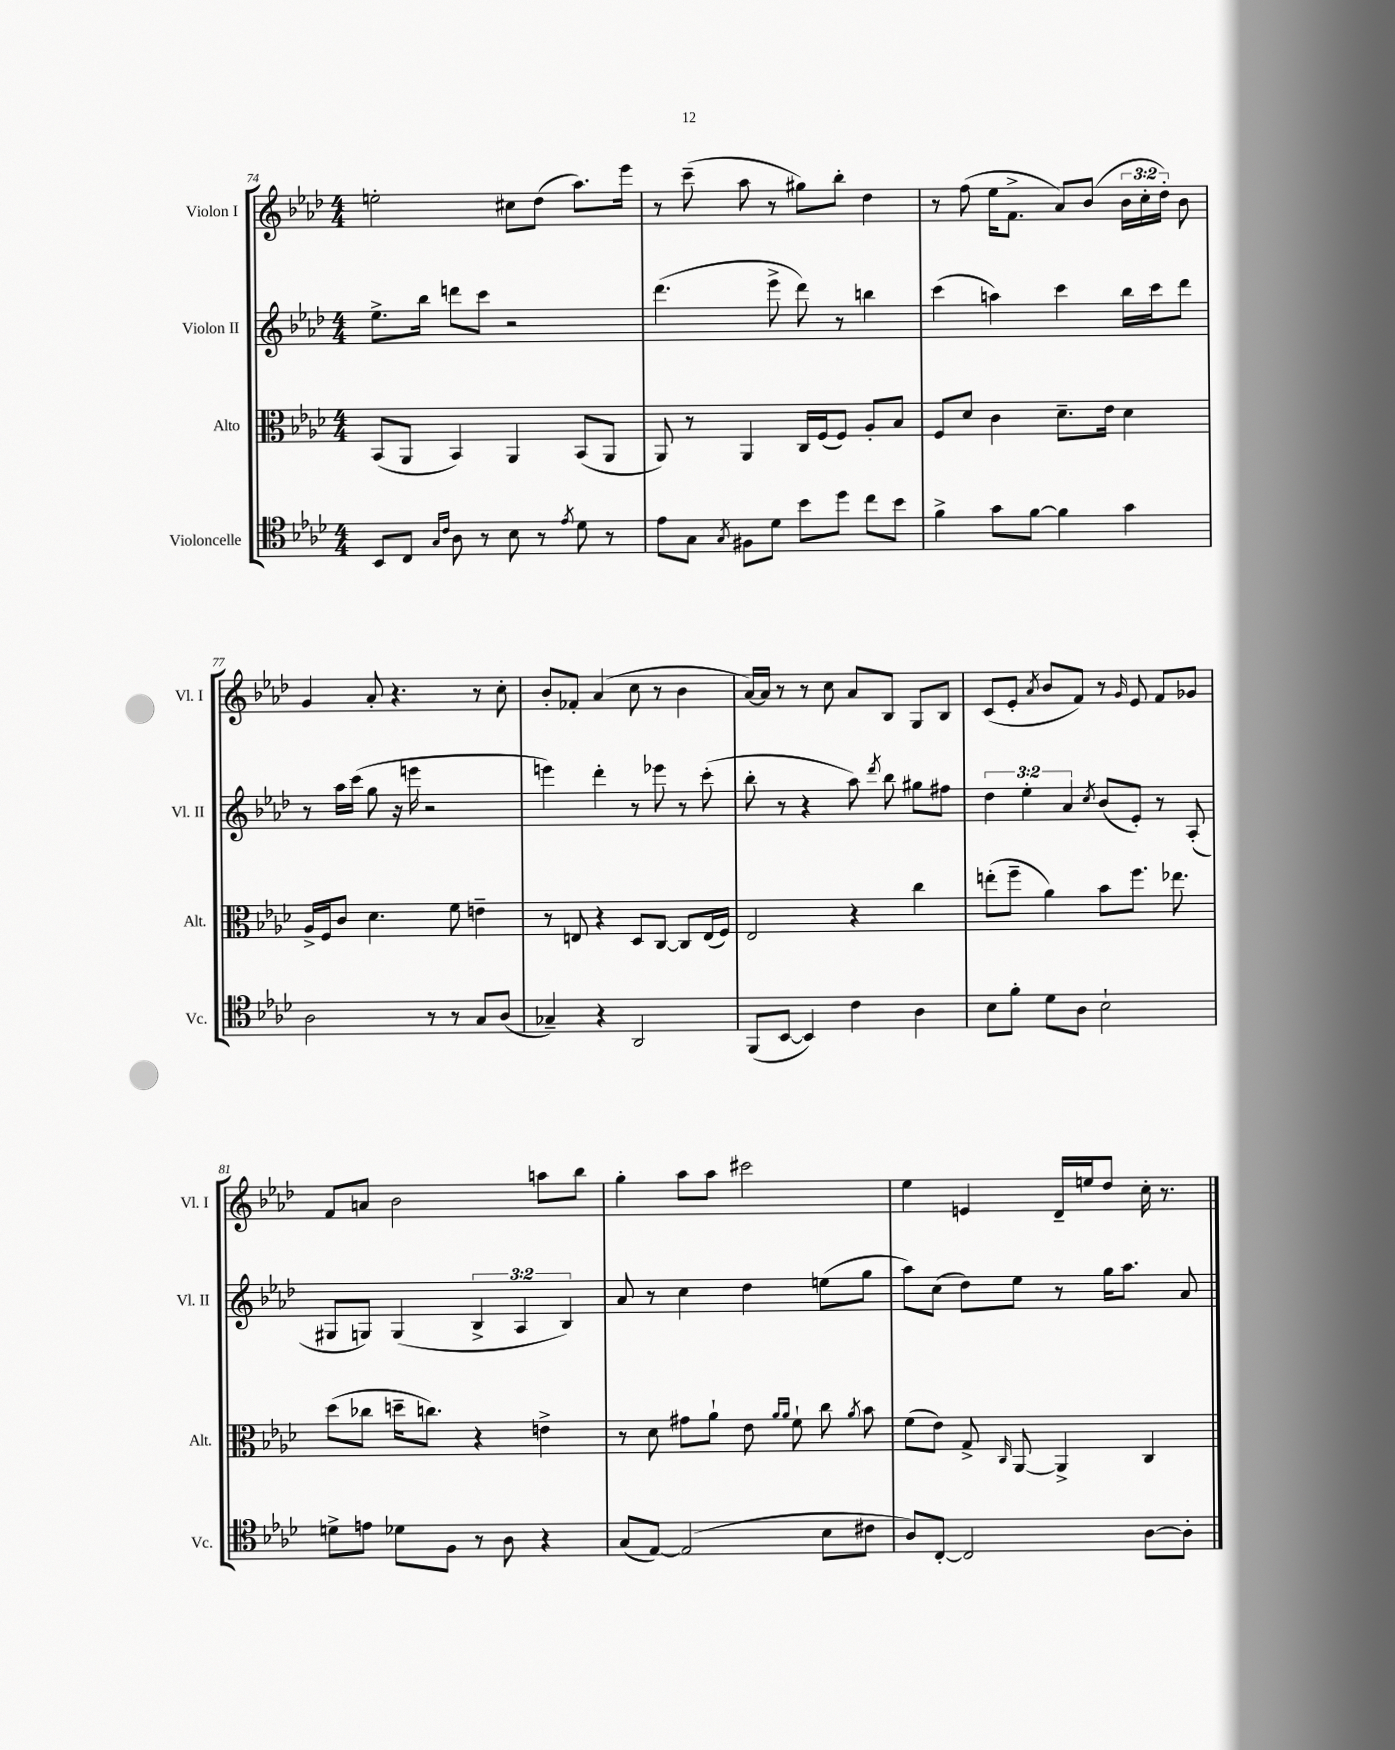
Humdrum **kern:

**kern	**kern	**kern	**kern
*staff4	*staff3	*staff2	*staff1
*clefC4	*clefC3	*clefG2	*clefG2
*k[b-e-a-d-]	*k[b-e-a-d-]	*k[b-e-a-d-]	*k[b-e-a-d-]
*M4/4	*M4/4	*M4/4	*M4/4
8BB-/L	(8BB-/L	8.ee-^\L	2ee'\
8C/J	8AA-/J	.	.
.	.	16bb-\Jk	.
16qqG/LL	.	.	.
16qqc/JJ	.	.	.
8A-\	4BB-/)	8ddd\L	.
8r	.	8ccc\J	.
8B-\	4AA-/	2r	8cc#\L
8r	.	.	(8dd-\J
8qe-/	.	.	.
8d-\	(8BB-/L	.	8.aa-\L)
8r	8AA-/J	.	.
.	.	.	16eee-\Jk
=	=	=	=
8e-\L	8AA-/)	(4.ddd-\	8r
8G\J	8r	.	(8ccc~\
8qG/	.	.	.
8F#\L	4AA-/	.	8aa-\
8d-\J	.	8eee-^\	8r
8b-\L	16C/LL	8ddd-\)	8gg#\L)
.	(16F/J	.	.
8dd-\J	8F/J)	8r	8bb-'\J
8cc\L	8A-'/L	4bb\	4dd-\
8b-\J	8B-/J	.	.
=	=	=	=
4f^\	8F/L	(4ccc\	8r
.	8d-/J	.	(8ff\
8g\L	4c\	4aa\)	16ee-\LK
.	.	.	8.f^\J
[8f\J	.	.	.
4f\]	8.d-~\L	4ccc\	8a-/L)
.	.	.	(8b-/J
.	16e-\Jk	.	.
4g\	4d-\	16bb-\LL	24b-\LL
.	.	.	24cc'\
.	.	16ccc\J	.
.	.	.	24dd-'\JJ)
.	.	8ddd-\J	8b-\
=	=	=	=
2A-\	16A-^/LL	8r	4g/
.	16F/J	.	.
.	8c/J	16aa-\LL	.
.	.	(16ccc\JJ	.
.	4.d-\	8gg\	8a-'/
.	.	16r	4.r
.	.	16eee\	.
8r	.	2r	.
8r	8f\	.	.
8G/L	4e~\	.	8r
(8A-/J	.	.	8cc'\
=	=	=	=
4G-~/)	8r	4eee\)	8b-'/L
.	8E/	.	8f-'/J
4r	4r	4ddd-'\	(4a-/
2AA-/	8D-/L	8r	8cc\
.	[8C/J	8eee-\	8r
.	8C/]L	8r	4b-\
.	(16E/L	(8ccc'\	.
.	16F/JJ)	.	.
=	=	=	=
(8FF/L	2E-/	8bb-'\	[16a-/LL)
.	.	.	16a-/]JJ
[8BB-/J	.	8r	8r
4BB-/])	.	4r	8r
.	.	.	8cc\
4c\	4r	8aa-\)	8a-/L
.	.	8qddd-/	.
.	.	8bb-\	8B-/J
4A-\	4cc\	8gg#\L	8G/L
.	.	8ff#\J	8B-/J
=	=	=	=
8B-\L	(8ee'\L	6dd-\	(8c/L
8f'\J	8ff~\J	.	8e-'/J
.	.	6ee-'\	.
.	.	.	8qa-/
8d-\L	4a-\)	.	8b-/L
.	.	6a-/	.
8A-\J	.	.	8f/J)
.	.	8qcc/	.
2B-`\	8b-\L	(8b-/L	8r
.	.	.	16qqg/
.	8.ff\J	8e-'/J)	8e-/
.	.	8r	8f/L
.	8.ee-\	.	.
.	.	(8A-'/	8g-/J
=	=	=	=
8d^\L	(8dd-\L	8G#/L	8f/L
8e\J	8cc-\J	8G/J)	8a/J
8d-\L	16dd~\LK	(4G/	2b-\
.	8.cc\J)	.	.
8F\J	.	.	.
8r	4r	6B-^/	.
8A-\	.	.	.
.	.	6A-/	.
4r	4e^\	.	8aa\L
.	.	6B-/)	.
.	.	.	8bb-\J
=	=	=	=
(8G/L	8r	8a-/	4gg'\
[8E-/J)	8d-\	8r	.
(2E-/]	8g#\L	4cc\	8aa-\L
.	8a-`\J	.	8aa-\J
.	8e-\	4dd-\	2ccc#\
.	16qqa-/LL	.	.
.	16qqa-/JJ	.	.
.	8f`\	.	.
8B-\L	8cc\	(8ee\L	.
.	8qa-/	.	.
8c#\J	8b-\	8gg\J	.
=	=	=	=
8A-/L)	(8f\L	8aa-\L)	4ee-\
[8C'/J	8e-\J)	(8cc\J	.
2C/]	8G^/	8dd-\L)	4e/
.	16qqC/	.	.
.	[8AA-/	8ee-\J	.
.	4AA-^/]	8r	16d-~/LL
.	.	.	16ee/J
.	.	16gg\LK	8dd-/J
.	.	8.aa-\J	.
[8A-\L	4C/	.	16cc'\
.	.	.	8.r
8A-'\]J	.	8a-/	.
==	==	==	==
*-	*-	*-	*-
